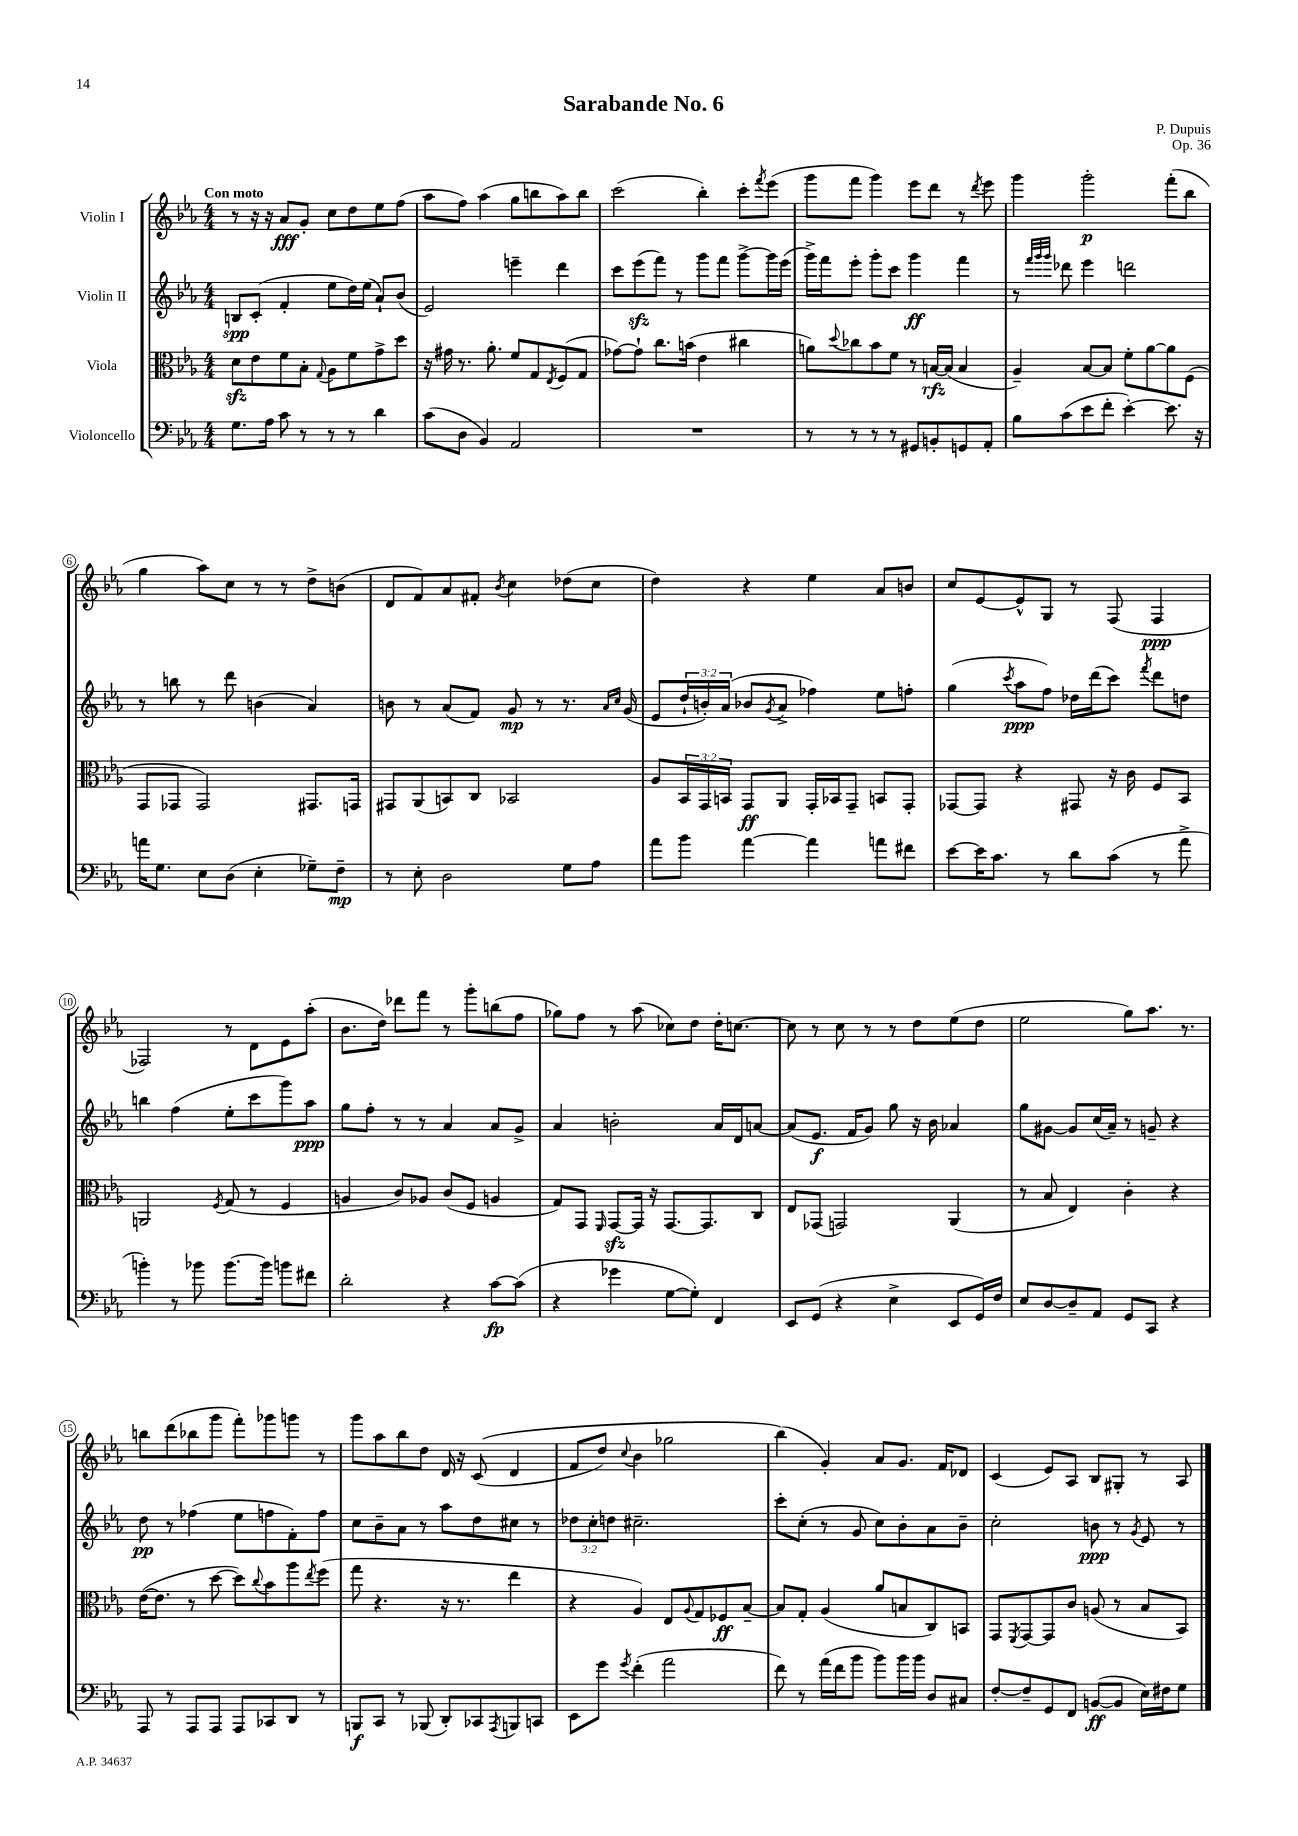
\header { title = "Sarabande No. 6" composer = "P. Dupuis" opus = "Op. 36" }
<<
\new StaffGroup <<
\new Staff = "s0" \with { instrumentName = "Violin I" } {
    \clef treble \key ees \major \numericTimeSignature \time 4/4 \tempo "Con moto"
    r8 r16 r16 aes'8\fff g'8-. c''8 d''8 ees''8 f''8( |
    aes''8 f''8) aes''4( g''8 b''8 aes''8) b''8 |
    c'''2( bes''4-.) c'''8-. \acciaccatura { f'''8 } ees'''8( |
    g'''8 f'''8 g'''4) ees'''8 d'''8 r8 \acciaccatura { d'''8 } ees'''8 |
    g'''4 g'''2-.\p f'''8-.( bes''8 |
    g''4 aes''8) c''8 r8 r8 d''8-> b'8( |
    d'8 f'8) aes'8 fis'8-. \acciaccatura { bes'8 } c''4 des''8( c''8 |
    d''4) r4 ees''4 aes'8 b'8 |
    c''8 ees'8~ ees'8-^ g8 r8 f8( f4\ppp |
    fes2) r8 d'8 ees'8 aes''8-.( |
    bes'8. d''16) des'''8 f'''8 r8 g'''8-. b''8( f''8 |
    ges''8) f''8 r8 aes''8( ces''8) d''8 d''16-. c''8.~ |
    c''8 r8 c''8 r8 r8 d''8 ees''8( d''8 |
    ees''2 g''8) aes''8. r8. |
    b''8 d'''8( bes''8 g'''8 f'''8-.) ges'''8 g'''8 r8 |
    g'''8 aes''8 bes''8 d''8 d'16 r16 c'8(\( d'4 |
    f'8 d''8) \appoggiatura { c''8 } bes'4 ges''2 |
    bes''4(\) g'4-.) aes'8 g'8. f'16 des'8 |
    c'4( ees'8) aes8 bes8 gis8-. r8 aes8 \bar "|." |
}
\new Staff = "s1" \with { instrumentName = "Violin II" } {
    \clef treble \key ees \major \numericTimeSignature \time 4/4 \override Staff.TupletNumber.text = #tuplet-number::calc-fraction-text
    b8\spp c'8-.( f'4-. ees''8 d''16) ees''16( aes'8-!) bes'8( |
    ees'2) e'''4-- d'''4 |
    c'''8 ees'''8\sfz( f'''8) r8 g'''8 f'''8 g'''8~-> g'''16 ees'''16( |
    g'''16->) f'''16 ees'''8-. g'''8-. c'''8 g'''4\ff f'''4 |
    r8 \grace { f'''32 g'''32 g'''32 } des'''8 ees'''4 d'''2 |
    r8 b''8 r8 d'''8 b'4( aes'4) |
    b'8 r8 aes'8( f'8) g'8\mp r8 r8. \grace { aes'16 c''16 } g'16( |
    ees'8 \tuplet 3/2 { d''16-! b'16-.) aes'16( } bes'8 \acciaccatura { g'8 } aes'8-> fes''4) ees''8 f''8-. |
    g''4( \acciaccatura { c'''8 } aes''8\ppp f''8) des''16 d'''16( c'''8) \acciaccatura { f'''8 } d'''8 d''8 |
    b''4 f''4( ees''8-. c'''8 g'''8) aes''8\ppp |
    g''8 f''8-. r8 r8 aes'4 aes'8 g'8-> |
    aes'4 b'2-. aes'16 d'16 a'8~ |
    a'8( ees'8.\f f'16 g'8) g''8 r16 bes'16 aes'4 |
    g''8 gis'8~ gis'8 c''16( aes'16--) r8 g'8-- r4 |
    d''8\pp r8 fes''4( ees''8 f''8 f'8-.) f''8 |
    c''8 bes'8-- aes'8 r8 aes''8 d''8 cis''8 r8 |
    \tuplet 3/2 { des''8 c''8-. d''8 } cis''2.-- |
    c'''8-. c''8-.( r8 g'8 c''8) bes'8-. aes'8 bes'8-- |
    c''2-. b'8\ppp r8 \acciaccatura { g'8 } ees'8 r8 \bar "|." |
}
\new Staff = "s2" \with { instrumentName = "Viola" } {
    \clef alto \key ees \major \numericTimeSignature \time 4/4 \override Staff.TupletNumber.text = #tuplet-number::calc-fraction-text
    d'8\sfz ees'8 f'8 bes8-. \appoggiatura { g8 } aes8 f'8 g'8-> d''8 |
    r16 gis'16 r8. aes'8.-. f'8 g8 \acciaccatura { ees8 } f8( g8 |
    ges'8~) ges'8-! c''8. b'16( ees'4 cis''4 |
    a'8) \appoggiatura { d''8 } ces''8 bes'8 f'8 r8 b16~\rfz b16( b4 |
    aes4--) bes8~ bes8 f'8-. aes'8~ aes'8 f8( |
    g,8 ges,8 ges,2) gis,8. g,16 |
    gis,8 aes,8( b,8) c8 bes,2 |
    aes8 \tuplet 3/2 { bes,16 g,16 b,16 } g,8\ff aes,8 g,16-. bes,16 g,8-- b,8 g,8-. |
    ges,8~ ges,8 r4 gis,8 r16 c'16 f8 bes,8 |
    a,2 \acciaccatura { f8 } g8( r8 f4 |
    a4 c'8) aes8 c'8( f8 a4 |
    g8) g,8 \grace { f,16 } g,8~\sfz g,16 r16 g,8.~ g,8. c8 |
    ees8 ges,8( g,2) aes,4( |
    r8 bes8 ees4) c'4-. r4 |
    ees'16~( ees'8. r8 d''8~ d''8) \appoggiatura { c''8 } bes'8 aes''8 \acciaccatura { ees''8 } f''8( |
    g''8 r4. r16 r8. ees''4 |
    r4 aes4) ees8 \appoggiatura { aes8 } g8 fes8\ff bes8~-- |
    bes8 g8-. aes4( aes'8 b8 c8) b,8 |
    g,8 \acciaccatura { f,8 } g,8~ g,8 c'8 a8( r8 bes8 bes,8) \bar "|." |
}
\new Staff = "s3" \with { instrumentName = "Violoncello" } {
    \clef bass \key ees \major \numericTimeSignature \time 4/4
    g8. aes16 c'8 r8 r8 r8 d'4 |
    c'8( d8 bes,4) aes,2 |
    R1 |
    r8 r8 r8 r8 gis,8 b,8-. g,8 aes,8-. |
    bes8 c'8( ees'8 f'8-. ees'4~-.) ees'8. r16 |
    a'16 g8. ees8 d8( ees4-. ges8--) f8--\mp |
    r8 ees8-. d2 g8 aes8 |
    aes'8 bes'8 aes'4~ aes'4 a'8 fis'8 |
    ees'8~ ees'16 c'8. r8 d'8 c'8( r8 aes'8-> |
    b'4-.) r8 bes'8 bes'8.~ bes'16 b'8 fis'8 |
    d'2-. r4 c'8~\fp c'8( |
    r4 ges'4 g8~ g8-.) f,4 |
    ees,8 g,8( r4 ees4-> ees,8 g,16) f16 |
    ees8 d8~ d8-- aes,8 g,8 c,8 r4 |
    aes,,8 r8 aes,,8 aes,,8 aes,,8 ces,8 d,8 r8 |
    b,,8\f c,8 r8 bes,,8( d,8-.) ces,8 \acciaccatura { aes,,8 } b,,8 c,8 |
    ees,8 g'8 \acciaccatura { g'8 } f'4-.( aes'2 |
    f'8) r8 aes'16( f'16 bes'8 bes'8) bes'16 bes'16 d8 cis8 |
    f8~-. f8-- g,8 f,8 b,8~\ff( b,8 ees16) fis16 g8 \bar "|." |
}
>>
>>
\layout { \context { \Score \override BarNumber.stencil = #(make-stencil-circler 0.1 0.3 ly:text-interface::print) } }
